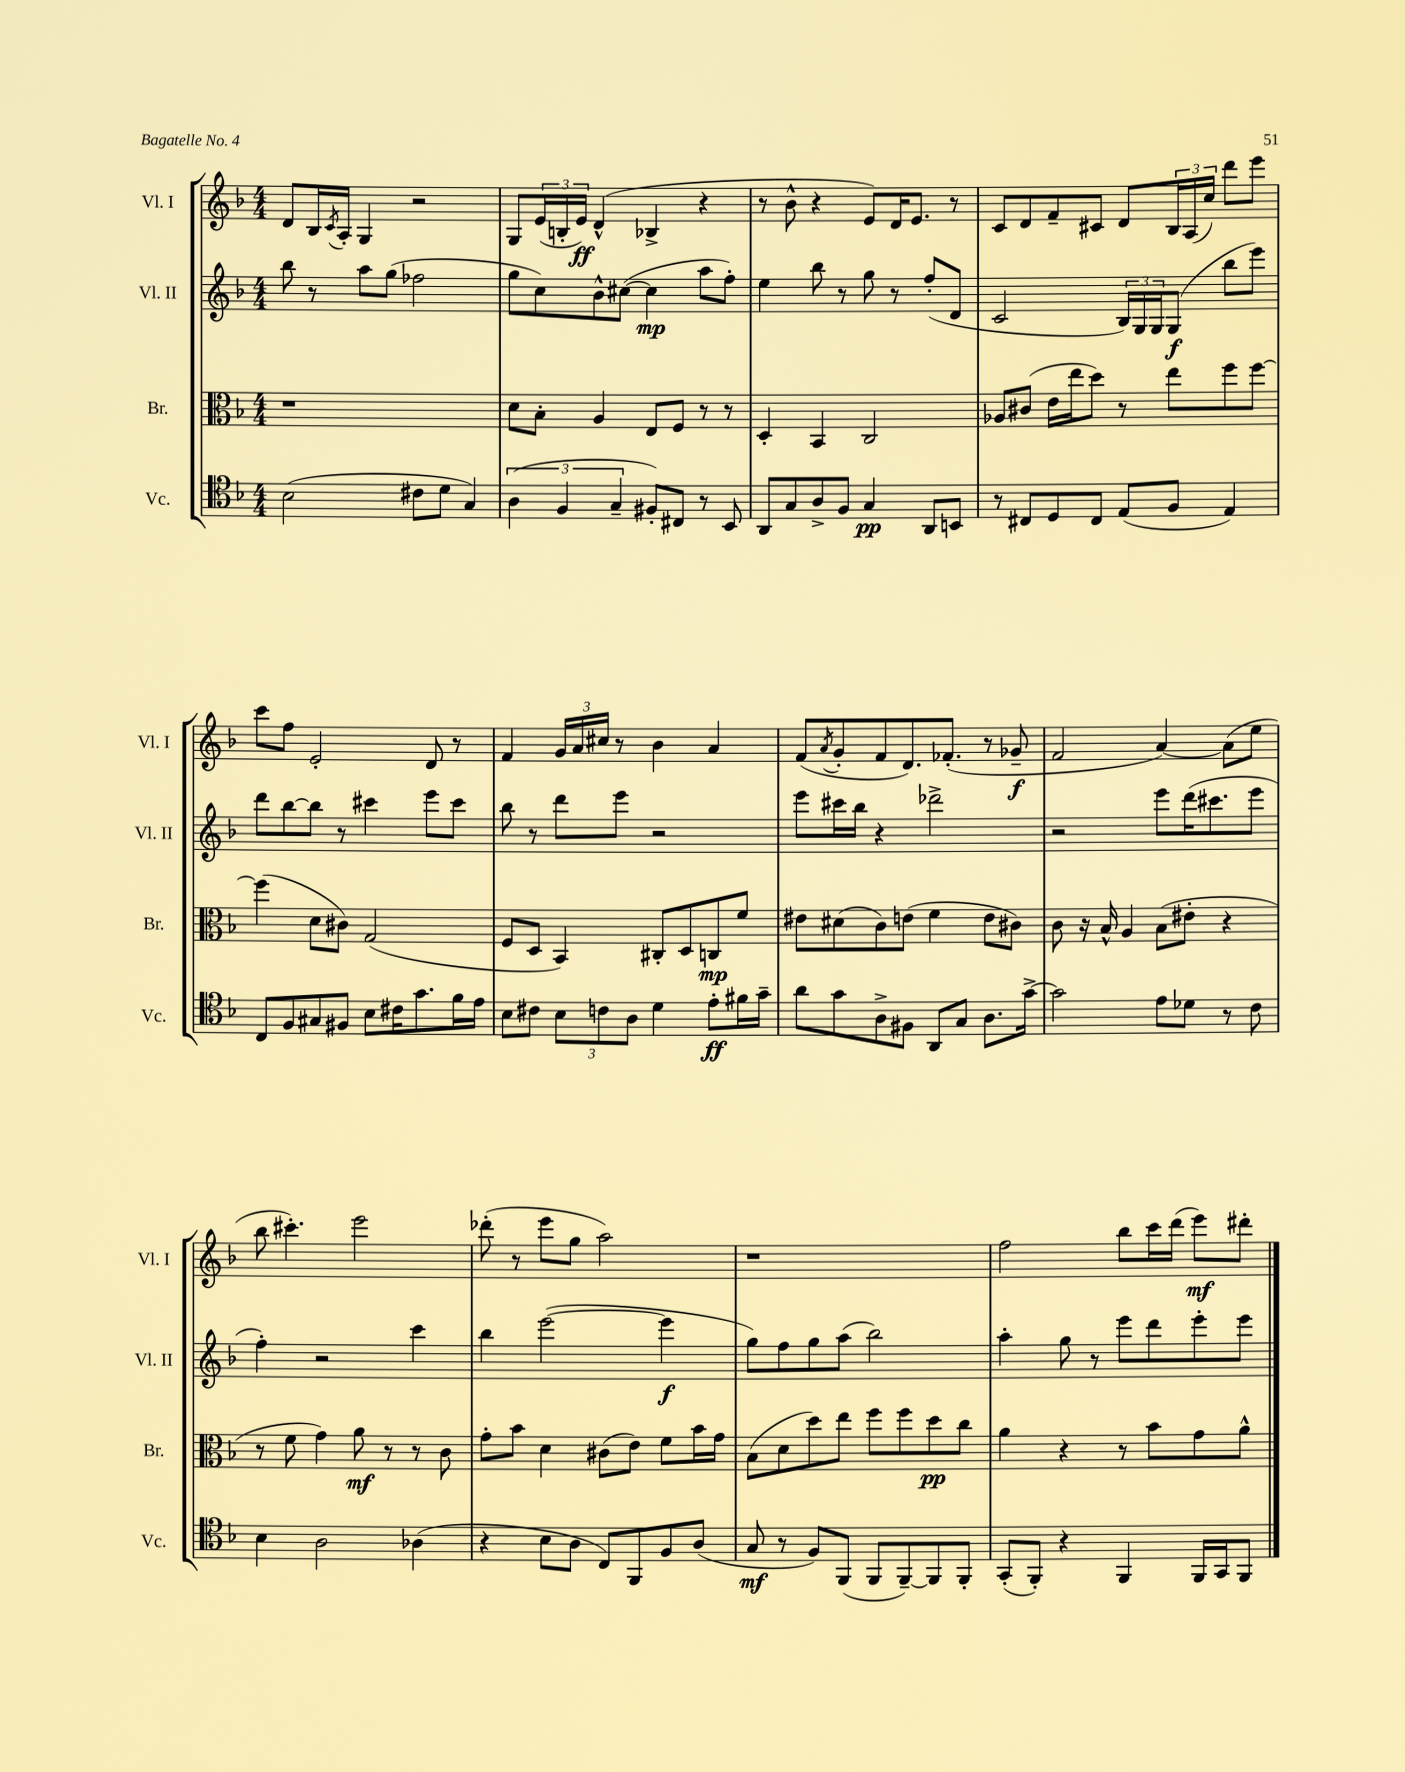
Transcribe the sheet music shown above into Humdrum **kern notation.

**kern	**dynam	**kern	**dynam	**kern	**dynam	**kern	**dynam
*part4	*part4	*part3	*part3	*part2	*part2	*part1	*part1
*staff4	*staff4	*staff3	*staff3	*staff2	*staff2	*staff1	*staff1
*I"Vc.	*	*I"Br.	*	*I"Vl. II	*	*I"Vl. I	*
*I'Vc.	*	*I'Br.	*	*I'Vl. II	*	*I'Vl. I	*
*clefC4	*	*clefC3	*	*clefG2	*	*clefG2	*
*k[b-]	*	*k[b-]	*	*k[b-]	*	*k[b-]	*
*M4/4	*	*M4/4	*	*M4/4	*	*M4/4	*
=120	=120	=120	=120	=120	=120	=120	=120
(2B-\	.	1r	.	8bb-\	.	8d/L	.
.	.	.	.	8r	.	16B-/L	.
.	.	.	.	.	.	8qc/	.
.	.	.	.	.	.	16A'/JJ	.
.	.	.	.	8aa\L	.	4G/	.
.	.	.	.	(8gg\J	.	.	.
8c#X\L	.	.	.	2ff-X\	.	2r	.
8d\J	.	.	.	.	.	.	.
4G/)	.	.	.	.	.	.	.
=121	=121	=121	=121	=121	=121	=121	=121
(6A\	.	8d\L	.	8gg\L	.	8G/L	.
.	.	8B-'\J	.	8cc\)	.	(24e/L	.
6F/	.	.	.	.	.	24Bn'/	.
.	.	.	.	.	.	24e/JJ)	ff
.	.	4A/	.	8b-^^\	.	(4d^^/	.
6G~/	.	.	.	.	.	.	.
.	.	.	.	([8cc#X\J	.	.	.
8F#X'/L)	.	8E/L	.	4cc#\]	mp	4B-X^/	.
8C#X/J	.	8F/J	.	.	.	.	.
8r	.	8r	.	8aa\L	.	4r	.
8BB-/	.	8r	.	8ff'\J)	.	.	.
=122	=122	=122	=122	=122	=122	=122	=122
8AA/L	.	4D'/	.	4ee\	.	8r	.
8G/	.	.	.	.	.	8b-^^\	.
8A^/	.	4BB-/	.	8bb-\	.	4r	.
8F/J	.	.	.	8r	.	.	.
4G/	pp	2C/	.	8gg\	.	8e/L)	.
.	.	.	.	8r	.	16d/K	.
.	.	.	.	.	.	8.e/J	.
8AA/L	.	.	.	(8ff'/L	.	.	.
8BBn/J	.	.	.	8d/J	.	8r	.
=123	=123	=123	=123	=123	=123	=123	=123
8r	.	8A-X/L	.	2c/	.	8c/L	.
8C#X/L	.	(8c#X/J	.	.	.	8d/	.
8D/	.	16e\LL	.	.	.	8f~/	.
.	.	16ee\J	.	.	.	.	.
8C#/J	.	8dd\J)	.	.	.	8c#X/J	.
(8E/L	.	8r	.	24B-/LL)	.	8d/L	.
.	.	.	.	24G/	.	.	.
.	.	.	.	24G/J	.	.	.
8F/J	.	8ee\L	.	(8G/J	f	24B-/L	.
.	.	.	.	.	.	(24A/	.
.	.	.	.	.	.	24cc/JJ)	.
4E/)	.	8ff\	.	8bb-\L	.	8ddd\L	.
.	.	[8ff\J	.	8eee\J)	.	8eee\J	.
!!LO:LB:g=z
=124	=124	=124	=124	=124	=124	=124	=124
8C/L	.	(4ff\]	.	8ddd\L	.	8ccc\L	.
8F/	.	.	.	[8bb-\	.	8ff\J	.
8G#X/	.	8d\L	.	8bb-\J]	.	2e'/	.
8F#X/J	.	8c#X\J)	.	8r	.	.	.
8B-\L	.	(2G/	.	4ccc#X\	.	.	.
16c#X\K	.	.	.	.	.	.	.
8.g\	.	.	.	.	.	.	.
.	.	.	.	8eee\L	.	8d/	.
16f\L	.	.	.	8ccc#\J	.	8r	.
16e\JJ	.	.	.	.	.	.	.
=125	=125	=125	=125	=125	=125	=125	=125
8B-\L	.	8F/L	.	8bb-\	.	4f/	.
8c#X\J	.	8D/J	.	8r	.	.	.
12B-\L	.	4BB-/)	.	8ddd\L	.	24g/LL	.
.	.	.	.	.	.	24a/	.
12cn\	.	.	.	.	.	24cc#X/JJ	.
.	.	.	.	8eee\J	.	8r	.
12A\J	.	.	.	.	.	.	.
4d\	.	8C#X'/L	.	2r	.	4b-\	.
.	.	8D/	.	.	.	.	.
8e'\L	ff	8Cn/	mp	.	.	4a/	.
16f#X\L	.	8f/J	.	.	.	.	.
16g~\JJ	.	.	.	.	.	.	.
=126	=126	=126	=126	=126	=126	=126	=126
8a\L	.	8e#X\L	.	8eee\L	.	(8f/L	.
.	.	.	.	.	.	8qa/	.
8g\	.	(8d#X\	.	16ccc#X\L	.	8g'/	.
.	.	.	.	16bb-\JJ	.	.	.
8A^\	.	8c\)	.	4r	.	8f/	.
8F#X\J	.	(8en\J	.	.	.	8.d/)	.
8AA/L	.	4f\	.	2ddd-X^\	.	.	.
.	.	.	.	.	.	(8.f-X'/J	.
8G/J	.	.	.	.	.	.	.
8.A\L	.	8e\L	.	.	.	8r	.
.	.	8c#X\J)	.	.	.	8g-X~/	f
[16g^\Jk	.	.	.	.	.	.	.
=127	=127	=127	=127	=127	=127	=127	=127
2g\]	.	8c\	.	2r	.	2f/	.
.	.	16r	.	.	.	.	.
.	.	16B-^^/	.	.	.	.	.
.	.	4A/	.	.	.	.	.
8e\L	.	(8B-\L	.	8eee\L	.	[4a/)	.
8d-X\J	.	8e#X'\J	.	(16ddd\K	.	.	.
.	.	.	.	8.ccc#X\	.	.	.
8r	.	4r	.	.	.	(8a\L]	.
8c\	.	.	.	8eee\J	.	8ee\J	.
!!LO:LB:g=z
=128	=128	=128	=128	=128	=128	=128	=128
4B-\	.	8r	.	4ff'\)	.	8bb-\	.
.	.	8f\	.	.	.	4.ccc#X'\)	.
2A\	.	4g\)	.	2r	.	.	.
.	.	8a\	mf	.	.	2eee\	.
.	.	8r	.	.	.	.	.
(4A-X\	.	8r	.	4ccc\	.	.	.
.	.	8c\	.	.	.	.	.
=129	=129	=129	=129	=129	=129	=129	=129
4r	.	8g'\L	.	4bb-\	.	(8ddd-X'\	.
.	.	8b-\J	.	.	.	8r	.
8B-\L	.	4d\	.	([2eee\	.	8eee\L	.
8A\J	.	.	.	.	.	8gg\J	.
8C/L)	.	(8c#X\L	.	.	.	2aa\)	.
8FF/	.	8e\J)	.	.	.	.	.
8F/	.	8f\L	.	4eee\]	f	.	.
(8A/J	.	16b-\L	.	.	.	.	.
.	.	16g\JJ	.	.	.	.	.
=130	=130	=130	=130	=130	=130	=130	=130
8G/	mf	(8B-\L	.	8gg\L)	.	1r	.
8r	.	8d\	.	8ff\	.	.	.
8F/L)	.	8dd\)	.	8gg\	.	.	.
(8FF/J	.	8ee\J	.	(8aa\J	.	.	.
8FF/L	.	8ff\L	.	2bb-\)	.	.	.
[8FF~/)	.	8ff\	.	.	.	.	.
8FF/]	.	8dd\	pp	.	.	.	.
8FF'/J	.	8cc\J	.	.	.	.	.
=131	=131	=131	=131	=131	=131	=131	=131
(8GG'/L	.	4a\	.	4aa'\	.	2ff\	.
8FF'/J)	.	.	.	.	.	.	.
4r	.	4r	.	8gg\	.	.	.
.	.	.	.	8r	.	.	.
4FF/	.	8r	.	8eee\L	.	8bb-\L	.
.	.	8b-\L	.	8ddd\	.	16ccc\L	.
.	.	.	.	.	.	(16ddd\JJ	.
16FF/LL	.	8g\	.	8eee'\	.	8eee\L)	mf
16GG/J	.	.	.	.	.	.	.
8FF/J	.	8a^^\J	.	8eee\J	.	8ddd#X'\J	.
==	==	==	==	==	==	==	==
*-	*-	*-	*-	*-	*-	*-	*-
